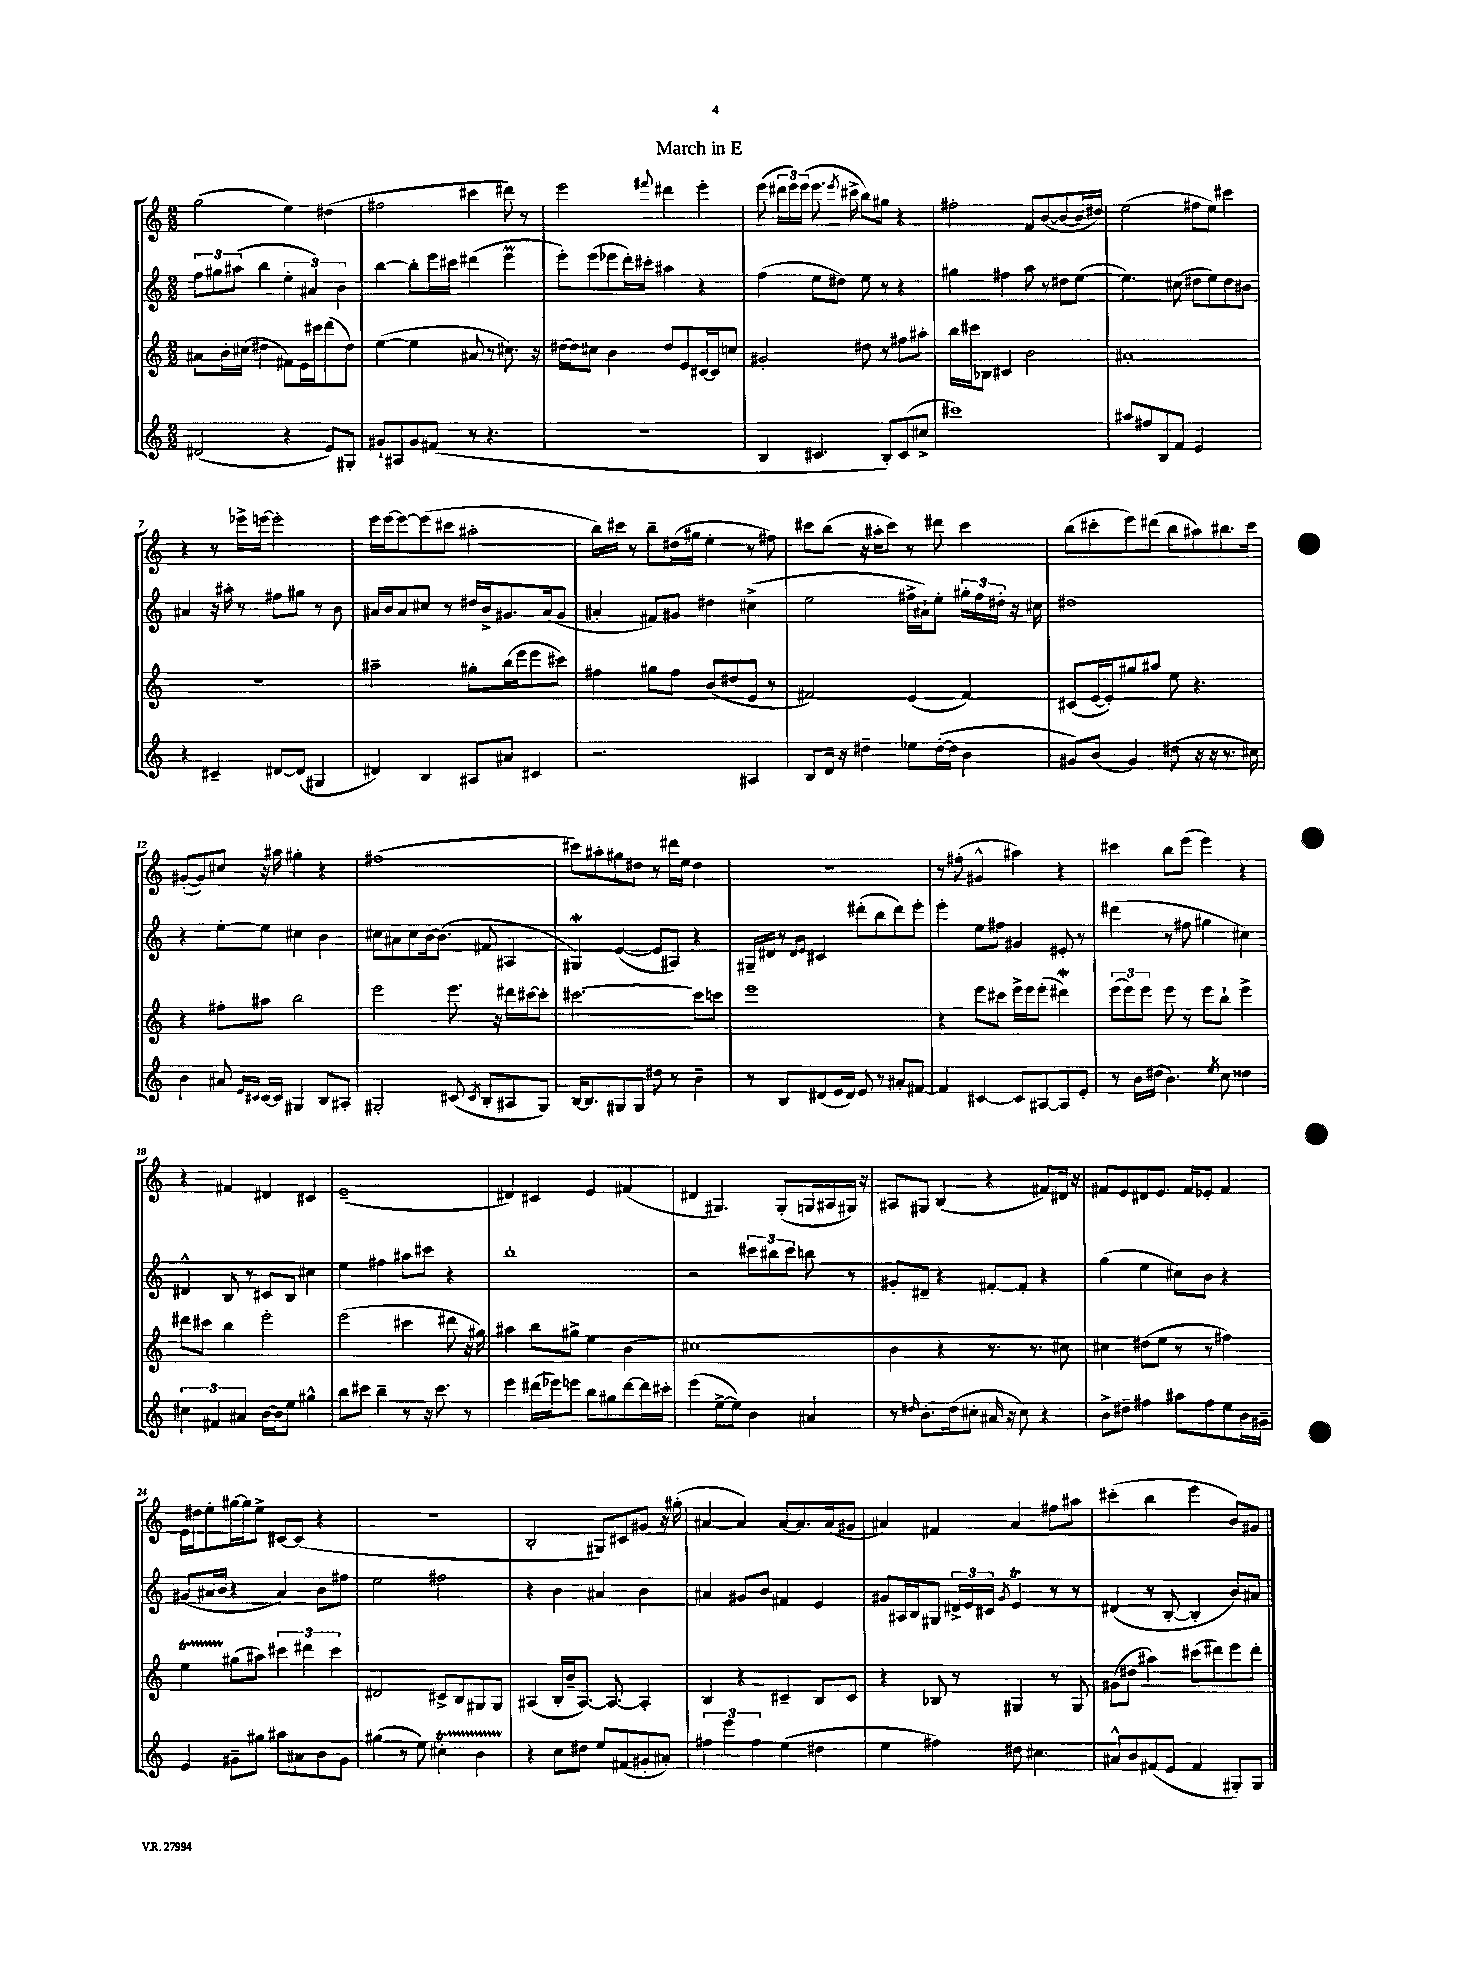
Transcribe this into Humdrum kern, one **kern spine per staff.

**kern	**kern	**kern	**kern
*staff4	*staff3	*staff2	*staff1
*clefG2	*clefG2	*clefG2	*clefG2
*k[]	*k[]	*k[]	*k[]
*M2/2	*M2/2	*M2/2	*M2/2
(2d#/	8a#\L	12ff\L	(2gg\
.	.	12gg#\	.
.	16b'\L	.	.
.	.	(12aa#\J	.
.	(16cc#\JJ	.	.
.	4dd#\	4bb\	.
4r	8f#\L)	6ee'\	4ee\)
.	16e\L	.	.
.	.	6a#/)	.
.	16ccc#\J	.	.
8e/L)	(8ddd\	.	(4dd#\
.	.	6b\	.
8G#'/J	8dd#\J)	.	.
=	=	=	=
8g#`/L	([4ee\	[4bb\	2ff#\
8A#/	.	.	.
8g#/	4ee\]	8bb'\]L	.
(8f#/J	.	16eee\L	.
.	.	16ccc#\JJ	.
8r	8a#/	(4ddd#\	4ccc#\
4.r	8r	.	.
.	8.cc#\)	4eee\	8ddd#\)
.	.	.	8r
.	16r	.	.
=	=	=	=
1r	[16dd#\LL	8eee'\L)	2eee\
.	16dd#\]J	.	.
.	8cc#\J	(8eee\	.
.	4b\	8eee-\	.
.	.	16ddd'\L)	.
.	.	16ccc#'\JJ	.
.	.	.	8qqfff#/
.	8dd#/L	4aa#\	4ddd#\
.	8e/	.	.
.	[16c#/L	4r	4eee'\
.	16c#/]J	.	.
.	8cc/J	.	.
=	=	=	=
4B/	2g#'/	(4ff\	(8eee\
.	.	.	24ddd#\LL
.	.	.	24eee\)
.	.	.	(24eee\JJ
4.c#/	.	8ee\L	8.eee\
.	.	8dd#\J)	.
.	.	.	8qeee/
.	.	.	16ccc#^\
.	8dd#\	8ee\	8bb\L)
8B'/L)	8r	8r	8gg#\J
(8c#/	8ff#\L	4r	4r
8cc#^/J	8aa#'\J	.	.
=	=	=	=
1ccc#)	16bb\LL	4gg#\	2ff#'\
.	16ccc#\J	.	.
.	8B-\J	.	.
.	4c#/	4ff#\	.
.	2b\	8aa\	8f/L
.	.	8r	([8b/
.	.	8dd#\L	8b/_
.	.	([8ee\J	16b/]L
.	.	.	16dd#/JJ)
=	=	=	=
8aa#/L	1a#'	4.ee\])	(2ee\
8ff#/	.	.	.
8B/	.	.	.
8f/J	.	(8cc#\	.
2e/	.	8dd#\L	8ff#\L
.	.	8ee\)	8ee\J)
.	.	8dd#\	4ccc#\
.	.	8b#\J	.
=	=	=	=
4r	1r	4a#/	4r
4c#~/	.	16r	8r
.	.	16aa#'\	.
.	.	8r	16eee-^\LL
.	.	.	[16eee\JJ
[8d#/L	.	8ff#\L	2eee'\]
(8d#/]J	.	8gg#\J	.
4G#/	.	8r	.
.	.	8b\	.
=	=	=	=
4d#/)	2aa#~\	16a#/LL	16eee\LL
.	.	16b/J	[16eee\J
.	.	8a#/	8eee\_
4B/	.	8cc#/J	(8eee\]
.	.	8r	8ccc#\J
8A#/L	8gg#'\L	16dd#/LL	2aa#'\
.	.	16b^/J	.
8a#/J	(16bb\L	8.g#/	.
.	16eee\J	.	.
4c#/	8eee\	.	.
.	.	(16a#/k	.
.	8ccc#\J)	8g#/J	.
=	=	=	=
2.r	4ff#\	4a#'/	16bb\LL)
.	.	.	16ccc#\JJ
.	.	.	8r
.	8gg#\L	8f#/L)	8bb~\L
.	8ff#\J	8g#/J	(16dd#\L
.	.	.	16gg#\JJ
.	(8b/L	4dd#\	4ee'\
.	8dd#/	.	.
4A#/	8e/J	(4cc#^\	8r
.	8r	.	8ff#\)
=	=	=	=
8B/L	2f#/)	2ee\	8ccc#\L
16d/Jk	.	.	(8bb\J
16r	.	.	.
4dd#~\	.	.	16r
.	.	.	16aa#'\LK
.	.	.	8ccc#\J)
8ee-\L	(4e/	16ff#^\LL	8r
.	.	16a#`\J)	.
([16dd#'\L	.	8ee'\J	8ddd#\
16dd#\]JJ	.	.	.
4b\	4f#/)	24gg#'\LL	4ccc#\
.	.	24ff#\	.
.	.	24dd#'\JJ	.
.	.	16r	.
.	.	16cc#\	.
=	=	=	=
8g#/L)	(8c#/L	1dd#	(8bb\L
(8b/J	[16e/L	.	8ccc#'\
.	16e'/]J)	.	.
4g#/)	8gg#/	.	8eee\)
.	8aa#/J	.	(8ddd#\J
(8dd#\	8ee\	.	8bb\L
16r	4.r	.	8aa#\)
16r	.	.	.
8.r	.	.	8.bb#\
16cc#\)	.	.	16ccc#\Jk
=	=	=	=
4b\	4r	4r	([8g#'/L
.	.	.	8g#/])
8a#/	8ff#'\L	[8ee'\L	8cc#/J
16qqe/LL	.	.	.
16qqc#/JJ	.	.	.
[16c#/LL	8aa#\J	8ee\]J	16r
16c#/]JJ	.	.	16aa#\
4G#/	2bb\	4cc#\	4gg#'\
8B/L	.	4b\	4r
8A#'/J	.	.	.
=	=	=	=
2G#'/	2eee\	8cc#\L	(1ff#
.	.	8a#\	.
.	.	8cc#\	.
.	.	[16b\k	.
.	.	(8.b\]J	.
(8c#/	8.eee\	.	.
8qc#/	.	.	.
8B'/L	.	8f#/	.
.	16r	.	.
8A#/	16ddd#\LL	4A#/	.
.	[16ccc#\J	.	.
8G#/J)	8ccc#'\]J	.	.
=	=	=	=
[16B/LK	[2.ccc#\	4G#/)	8ccc#\L)
8.B/]	.	.	.
.	.	.	8aa#'\
8G#/	.	([4e/	8gg#\
8G#/J	.	.	8dd#\J
8dd#\	.	8e/]L	8r
8r	.	8A#/J)	16ddd#\LL
.	.	.	16ee\JJ
4b~\	8ccc#\]L	4r	4dd#\
.	8ccc\J	.	.
=	=	=	=
8r	1eee	16G#~/LL	1r
.	.	16d#/JJ	.
8B/L	.	8r	.
.	.	16qqd#/LL	.
.	.	16qqe/JJ	.
(8d#/	.	4c#/	.
16e/L	.	.	.
16d#/JJ)	.	.	.
8e/	.	(8ddd#'\L	.
8r	.	8bb\	.
8a#'/L	.	8ddd#\)	.
[8f#/J	.	8eee'\J	.
=	=	=	=
4f#/]	4r	4eee'\	8r
.	.	.	(8ff#'\
[4c#/	8eee\L	8ee\L	4g#^^/
.	8ccc#\J	8ff#\J	.
8c#/]L	16eee^\LL	4g#/	4aa#\)
.	16eee\J	.	.
[8A#/	(8eee'\J	.	.
8A#/]	4ddd#\)	8e#'/	4r
8e'/J	.	8r	.
=	=	=	=
8r	(12eee\L	(4ddd#\	4ccc#\
.	12eee\)	.	.
16b\LL	.	.	.
.	12eee\J	.	.
(16dd#\JJ	.	.	.
4.b\)	8eee\	8r	8bb\L
.	8r	8ff#\	(8eee\J
.	8eee\L	4gg#\	4eee\)
8qee/	.	.	.
8cc\	8bb`\J	.	.
4dd##\	4eee^\	4cc#\)	4r
=	=	=	=
6cc#\	8ddd#\L	4d#^^/	4r
.	8ccc#\J	.	.
6f#/	.	.	.
.	4bb\	8B/	4f#/
6a#/	.	.	.
.	.	8r	.
[16b\LL	2eee'\	8c#/L	4d#/
16b\]J	.	.	.
8ee\J	.	8B/J	.
4gg#^^\	.	4cc#\	4c#/
=	=	=	=
8bb\L	(2eee\	4ee\	(1e~
8ccc#\J	.	.	.
4bb~\	.	4ff#\	.
8r	4ccc#\	8aa#\L	.
16r	.	8ccc#\J	.
8.ccc#\	.	.	.
.	8ddd#\	4r	.
8r	16r	.	.
.	16gg#\)	.	.
=	=	=	=
4eee\	4aa#\	1bb'	4d#/)
(16ddd#\LL	8bb\L	.	4c#/
16eee-\J)	.	.	.
8eee\J	8gg#^\J	.	.
8bb\L	4ee\	.	4e/
8gg#\	.	.	.
[8ddd#\	(4b\	.	(4f#/
16ddd#\]L	.	.	.
16ccc#'\JJ	.	.	.
=	=	=	=
(4eee\	1cc#	2r	4d#/
[8ee^\L	.	.	4.G#/)
8ee\]J)	.	.	.
4b\	.	12ccc#\L	.
.	.	12bb#\	.
.	.	.	(8G#'/L
.	.	12ccc#\J	.
4a#/	.	8bb\	16G/L
.	.	.	16A#/
.	.	8r	16G#/JJ)
.	.	.	16r
=	=	=	=
8r	4b\	8g#'/L	8A#/L
16qqdd#/	.	.	.
8.b'\L	.	8d#~/J	8G#/J
.	4r	4r	(4B/
(16dd#\k	.	.	.
8cc#'\J	.	.	.
16a#/	8.r	[8f#'/L	4r
16r	.	.	.
8cc#\)	.	8f#'/]J	.
.	8.r	.	.
4r	.	4r	8f#/L)
.	8cc#\)	.	16d#/Jk
.	.	.	16r
=	=	=	=
8b^\L	4cc#\	(4gg\	8f#/L
8dd#~\J	.	.	8e/
4ff#\	(8dd#\L	4ee\	8d#/
.	8ee\J	.	8.e/J
8aa#\L	8r	8cc#\L)	.
.	.	.	16f#/LK
8ff#\	8r	8b\J	8e-'/J
8ee\	4ff#\)	4r	4f#/
16b\L	.	.	.
16g#~\JJ	.	.	.
=	=	=	=
4e/	4ee\	(8g#/L	16e\LL
.	.	.	16dd#\J
.	.	16a#/L	8ee'\
.	.	16b/JJ	.
8g#~\L	(8gg#\L	4r	[16gg#\L
.	.	.	16gg#\]J
8gg#\J	8aa#\J)	.	8ee^\J
8aa#\L	6ccc#\	4a#/)	[8c#/L
8a#\	.	.	(8c#/]J
.	6ddd#\	.	.
8b\	.	8b\L	4r
.	6ccc#\	.	.
8g#\J	.	8ff#\J	.
=	=	=	=
(4gg#\	2d#/	2ee\	1r
8r	.	.	.
8ee\)	.	.	.
4cc#'\	8c#^/L	2ff#\	.
.	8B/	.	.
4b\	8G#/	.	.
.	8G#/J	.	.
=	=	=	=
4r	(4A#/	4r	2B'/
8cc\L	16B'/LL	4b\	.
.	16b~/J	.	.
8dd#\J	[8.A#/J)	.	.
8ee/L	.	4a#/	8G#/L)
.	8.A#/_	.	.
(8f#/	.	.	8c#/
8g#'/	4A#'/]	4b\	8g#/J
8a#'/J)	.	.	16r
.	.	.	(16gg#'\
=	=	=	=
6ff#\	4B/	4a#/	[4a#/
6eee\	.	.	.
.	4r	8g#/L	4a#/])
6ff#\	.	.	.
.	.	8b/J	.
(4ee\	4c#~/	4f#/	[8a#/L
.	.	.	8.a#/]
4dd#\	8B/L	4e/	.
.	.	.	(16a#/k
.	8c#/J	.	8g#/J
=	=	=	=
4ee\	4r	8g#/L	4a#/)
.	.	16A#/L	.
.	.	16B/J	.
4ff#\)	8B-/	8G#/J	4f#/
.	8r	24d#^/LL	.
.	.	24e/	.
.	.	24c#/JJ	.
.	.	8qg#/	.
8dd#\	4G#/	4e/	4a#/
4.cc#\	.	.	.
.	8r	8r	8ff#\L
.	8G#/	8r	8aa#\J
=	=	=	=
8a#^^/L	(8g#\L	(4d#/	(4ccc#'\
8b/	8dd#\J	.	.
(8f#/	4aa#\)	8r	4bb\
8e/J	.	[8B'/	.
4f#/	(8ccc#\L	4B'/]	4eee\
.	8ddd#\)	.	.
8G#'/L)	8eee\	8b/L)	8b/L)
8G#/J	8ddd#'\J	8a#/J	8g#/J
==	==	==	==
*-	*-	*-	*-
